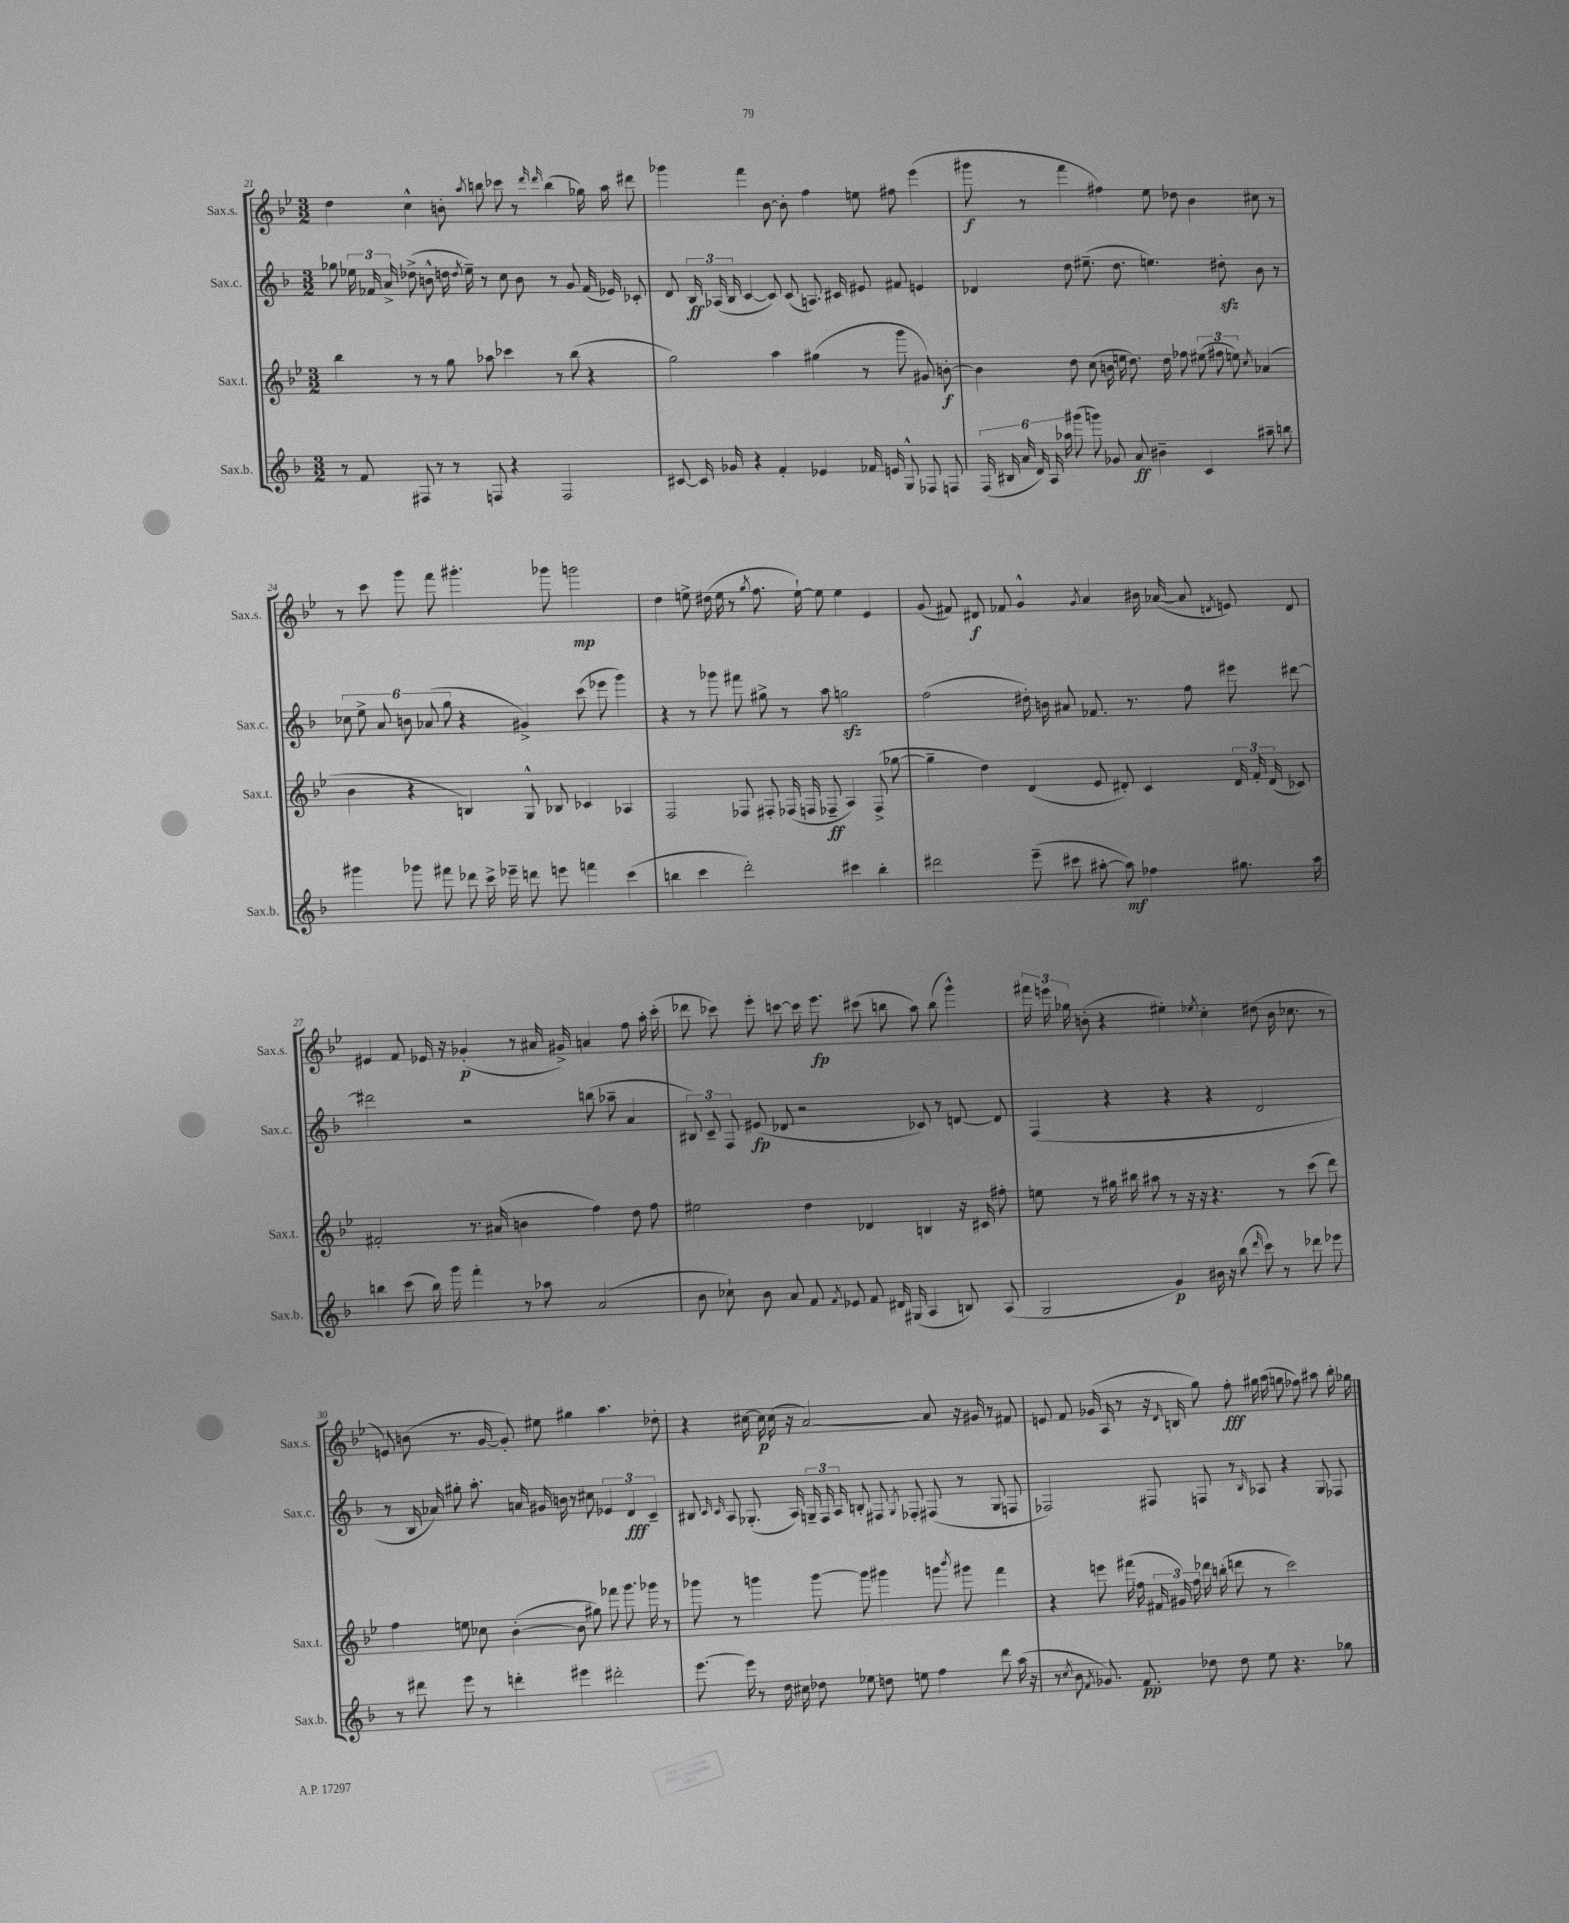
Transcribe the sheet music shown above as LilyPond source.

<<
\new StaffGroup <<
\new Staff = "s0" \with { instrumentName = "Sax.s." shortInstrumentName = "Sax.s." } {
    \clef treble \key bes \major \numericTimeSignature \time 3/2
    \autoBeamOff d''4 c''4-^ b'8-. \acciaccatura { a''8 } b''8 ces'''8 r8 \grace { d'''16 d'''16 } b''4( ges''16) a''16 dis'''8 |
    ges'''4 f'''4 bes'8~ bes'8-. f''4 e''8 fis''8 ees'''4( |
    gis'''8\f r8 f'''4 fis''4) ees''8 des''8 bes'4 cis''8 r8 |
    r8 c'''8 g'''8 f'''8 gis'''4.-. ges'''8 g'''2\mp |
    d''4 e''8-> dis''16( e''16 r8 \acciaccatura { g''8 } f''8. e''16~-!) e''8 e''4 ees'4 |
    g'8( fis'8) dis'8\f fes'8 g'4-^ \acciaccatura { g'8 } a'4 bis'16 aes'16~( aes'8 \acciaccatura { d'8 } e'8) d'8 |
    eis'4 f'8 ees'16 r16 ges'4-.\p( r8 ais'16 gis'16->) a'4 f''8 a''16-. c'''16-.( |
    des'''8 ces'''8) ees'''8-. c'''8~ c'''16 ees'''8.\fp cis'''8( b''8 a''8) b''8( g'''4-^) |
    \tuplet 3/2 { fis'''16 e'''16 ges''16 } b'8-.( r4 eis''4-.) \acciaccatura { ees''8 } c''4-. dis''8( b'16 ces''8. r8 |
    e'8) b'8( r8. g'16~ g'8-.) eis''8 gis''4 a''4. des''8-. |
    r4 cis''16~ cis''16\p cis''16( r16 a'2~) a'8 r16 gis'16 r8 fis'8 |
    e'8 f'8 ges'16( a16 r8 r16 \grace { d'16 } b16 g''8) f''8-.\fff gis''16 a''16( g''8 fes''8) ais''8 bes''16-. ges''16 \bar "|." |
}
\new Staff = "s1" \with { instrumentName = "Sax.c." shortInstrumentName = "Sax.c." } {
    \clef treble \key f \major \numericTimeSignature \time 3/2
    \autoBeamOff ges''8 \tuplet 3/2 { ees''16 fes'16 a'16-> } des''8->( b'8-^ d''16 \acciaccatura { d''8 } ees''16--) r8 c''8 b'8 r8 g'8 fes'16( ees'16) ces'8-. |
    d'8 \tuplet 3/2 { bes16\ff aes16( bes16 } c'4~ c'8) c'8( a8.) cis'16 eis'8 fis'8 e'4 |
    des'4 d''8 eis''8.--( d''8. e''4.) dis''8-.\sfz bes'8 r8 |
    \tuplet 6/4 { ces''8 e''8-> a'8 b'8 aes'8( g''8 } r4 gis'4->) c'''8( ees'''8 g'''4) |
    r4 r8 ges'''8 fis'''8 gis''8-> r8 a''8 g''2\sfz |
    f''2( dis''16-.) b'16 ais'8 fes'8. r8. f''8 eis'''8 dis'''8~ |
    dis'''2 r2 b''8( aes''8-- a'4 |
    \tuplet 3/2 { bis8) c'8-- f8 } eis'8\fp( des'8 r2 ces'8) r8 d'8~ d'8 |
    f4( r4 r4 r4 d'2 |
    r8 bes16 aes'16) gis''8-. a''8.-. a'16 gis'16 b'16 r8 cis''8 \tuplet 3/2 { ees'4 d'4\fff c'4-- } |
    bis8 \grace { c'16 c'16 } a8 ges8.-.( a16) \tuplet 3/2 { g16-- f16 a16 } b8-. fis8 \acciaccatura { g8 } fes8-. fis8( r8 g8 f8 |
    fes2) fis8 f8 r8 \grace { bes16 } aes8 r4 g8 fes8 \bar "|." |
}
\new Staff = "s2" \with { instrumentName = "Sax.t." shortInstrumentName = "Sax.t." } {
    \clef treble \key bes \major \numericTimeSignature \time 3/2
    \autoBeamOff bes''4 r8 r8 g''8 aes''8 ces'''4 r8 bes''8( r4 |
    g''2) a''4 gis''4( r8 g'''8 gis'8) b'8~-.\f |
    b'4 d''8 c''8( b'16 e''16 d''8.) d''16 fes''8 \tuplet 3/2 { eis''8( fis''8 e''8) } \acciaccatura { c''8 } aes'4( |
    bes'4 r4 b4) g8-^ bes8 ces'4 aes4 |
    f2 fes8 fis8-. fes16( f16 fes8--\ff a4) fes8->( ges''8~ |
    ges''4-- d''4) d'4( ees'8 dis'8-.) c'4 \tuplet 3/2 { dis'16 f'16-. dis'16( } ces'8) |
    fis'2-. r8. ais'16( b'4 f''4) d''8 f''8 |
    eis''2 d''4 des'4 b4 r16 cis'16 fis''8-. |
    e''8 r8 gis''16 bis''16 ais''8 r8 r16 r16 r4. r8 c'''8( d'''8) |
    f''4 e''8 ces''8 bes'4~-.( bes'8 gis''8) fes'''8 g'''8. ges'''16 r8 |
    ges'''8 r8 g'''4 g'''8~ g'''8 gis'''4 g'''8 \acciaccatura { bes'''8 } gis'''8 f'''4 |
    r4 e'''8 fis'''16( f''16 \tuplet 3/2 { fis'16 gis'16) f''16 } des'''16 b''16-.( d'''8 r8 c'''2) \bar "|." |
}
\new Staff = "s3" \with { instrumentName = "Sax.b." shortInstrumentName = "Sax.b." } {
    \clef treble \key f \major \numericTimeSignature \time 3/2
    \autoBeamOff r8 f'8 fis8 r8 r8 f8 r4 f2 |
    cis'8~ cis'16 ges'16 r4 f'4-. ees'4 fes'16 e'16 g8-^ fes8 f8 |
    \tuplet 6/4 { f16( bis16 a'16 d'16) a16 aes''16 } gis'''8( g'''8) ges'8 a'8\ff bis'4-- c'4 ais''8-- b''8 |
    gis'''4 ges'''8 fis'''8 des'''8 c'''16-> ees'''16-- d'''8 e'''8 f'''4 c'''4( |
    b''4 c'''4 d'''2-.) cis'''4 b''4-. |
    dis'''2 e'''8--( cis'''8 ais''8~-. ais''8\mf) fes''4 gis''8. ais''16 |
    b''4 c'''8( b''16) g'''16 f'''4-. r8 aes''8 a'2( |
    bes'8 ces''8-!) bes'8 a'8 f'8 \acciaccatura { f'8 } ees'8 f'8 dis'16 gis16( a4 b8) a8( |
    g2 g'4\p) bis'16 r16 bes''8( \grace { d'''16 } c'''8) r8 des'''8 ees'''8 |
    r8 dis'''8 e'''8 r8 d'''4-. eis'''4 dis'''2-. |
    e'''8.~ e'''16 r8 d''16 cis''16 des''8 ees''8 d''8 e''8 f''4 d'''8 a''16( r16 |
    r8 \acciaccatura { c''8 } bes'8 \acciaccatura { f'8 } ges'8.) f'8.\pp des''8 des''8 e''8 r4. ges''8 \bar "|." |
}
>>
>>
\layout { \context { \Score currentBarNumber = #21 } }
